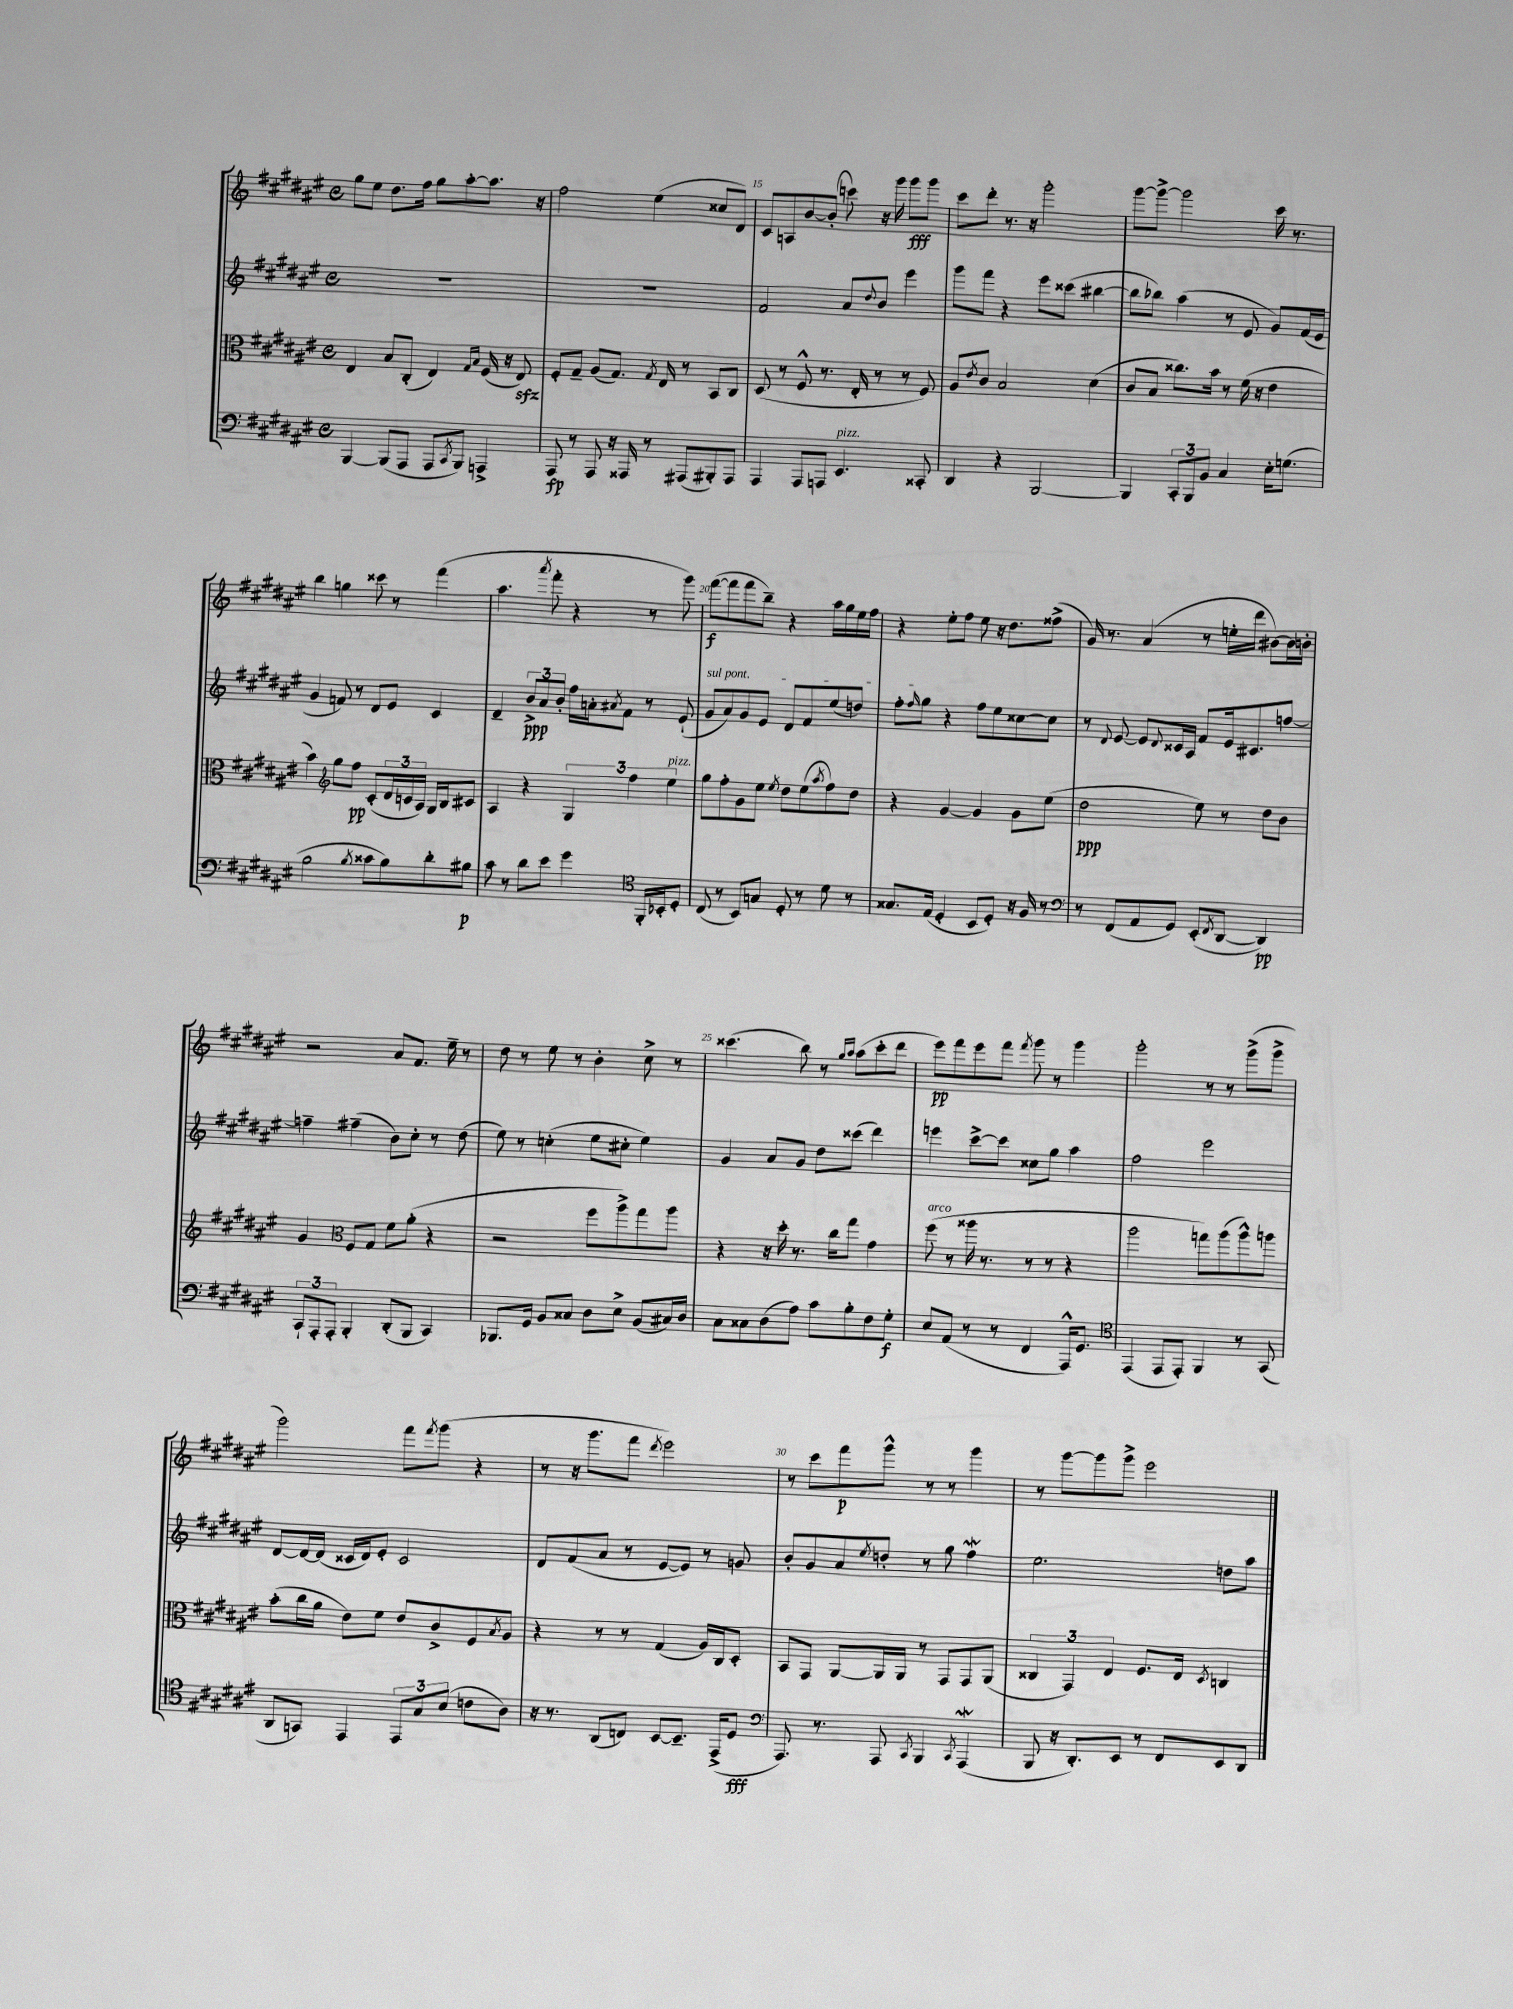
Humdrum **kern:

**kern	**dynam	**kern	**dynam	**kern	**dynam	**kern	**dynam
*part4	*part4	*part3	*part3	*part2	*part2	*part1	*part1
*staff4	*staff4	*staff3	*staff3	*staff2	*staff2	*staff1	*staff1
*clefF4	*	*clefC3	*	*clefG2	*	*clefG2	*
*k[f#c#g#d#a#e#]	*	*k[f#c#g#d#a#e#]	*	*k[f#c#g#d#a#e#]	*	*k[f#c#g#d#a#e#]	*
*M4/4	*	*M4/4	*	*M4/4	*	*M4/4	*
*met(c)	*	*met(c)	*	*met(c)	*	*met(c)	*
=13	=13	=13	=13	=13	=13	=13	=13
[4BBB/	.	4E#/	.	1r	.	8gg#\L	.
.	.	.	.	.	.	8ee#\J	.
(8BBB/L]	.	8B/L	.	.	.	8.dd#\L	.
8AAA#/J	.	(8C#'/J	.	.	.	.	.
.	.	.	.	.	.	16ff#\Jk	.
8AAA#/L	.	4E#/)	.	.	.	8gg#\L	.
8qCC#/	.	.	.	.	.	.	.
8BBB/J)	.	.	.	.	.	[8aa#'\	.
.	.	16qqG#/LL	.	.	.	.	.
.	.	16qqB/JJ	.	.	.	.	.
4AAAn^/	.	(16F#/	.	.	.	8.aa#\J]	.
.	.	16r	.	.	.	.	.
.	.	8E#zz/)	.	.	.	.	.
.	.	.	.	.	.	16r	.
=14	=14	=14	=14	=14	=14	=14	=14
8AAA#/	fp	8F#'/L	.	1r	.	2ff#\	.
8r	.	8G#~/J	.	.	.	.	.
8AAA#/	.	(8A#/L	.	.	.	.	.
16r	.	8.G#/J)	.	.	.	.	.
16AAA##X/	.	.	.	.	.	.	.
8r	.	.	.	.	.	(4ee#\	.
.	.	8qG#/	.	.	.	.	.
.	.	16E#/	.	.	.	.	.
(8AAA#X/L	.	8r	.	.	.	.	.
8BBB#X'/)	.	8BB/L	.	.	.	8cc##X/L	.
8AAA#/J	.	8C#/J	.	.	.	8d#/J)	.
=15	=15	=15	=15	=15	=15	=15	=15
4AAA#/	.	(8D#/	.	2f#/	.	8c#/L	.
.	.	8r	.	.	.	8An/	.
8AAA#/L	.	8F#^^/	.	.	.	[8b/	.
8AAAn/J	.	8.r	.	.	.	(8b'/J]	.
!LO:TX:a:i:t=pizz.	!	!	!	!	!	!	!
4.EE#/	.	.	.	8a#/L	.	8cccn\)	.
.	.	16E#'/	.	.	.	.	.
.	.	.	.	8qqdd#/	.	.	.
.	.	8r	.	8b/J	.	16r	.
.	.	.	.	.	.	16ggg#\	.
.	.	8r	.	4eee#\	.	8ggg#\L	fff
8CC##X'/	.	8F#/)	.	.	.	8ggg#\J	.
=16	=16	=16	=16	=16	=16	=16	=16
4DD#/	.	8A#/L	.	8ggg#\L	.	8ccc#\L	.
.	.	8qe#/	.	.	.	.	.
.	.	8c#/J	.	8fff#\J	.	8ddd#'\J	.
4r	.	2B/	.	4r	.	8.r	.
.	.	.	.	.	.	16r	.
[2BBB/	.	.	.	8eee#\L	.	2ggg#'\	.
.	.	.	.	(8ccc##X\J	.	.	.
.	.	(4d#\	.	[4bb#X\	.	.	.
=17	=17	=17	=17	=17	=17	=17	=17
4BBB/]	.	8c#/L	.	8bb#\L]	.	[8ggg#\L	.
.	.	8B/J	.	8bb-X\J)	.	8ggg#^\J_	.
12CC#'/L	.	8.cc##X\L)	.	(4aa#\	.	2ggg#\]	.
12BBB/	.	.	.	.	.	.	.
12BB/J	.	.	.	.	.	.	.
.	.	16b\Jk	.	.	.	.	.
4C#/	.	8r	.	8r	.	.	.
.	.	(16f#\	.	8e#/	.	.	.
.	.	16r	.	.	.	.	.
16E#'\KL	.	4e#\	.	8g#/L)	.	16ccc#\	.
(8.Gn\J	.	.	.	.	.	8.r	.
.	.	.	.	(16f#/L	.	.	.
.	.	.	.	16e#/JJ	.	.	.
!!LO:LB:g=z
=18	=18	=18	=18	=18	=18	=18	=18
2B\	.	4b\)	.	4g#/	.	4bb\	.
*	*	*clefG2	*	*	*	*	*
.	.	8gg#\L	.	8fn/)	.	4ggn\	.
.	.	8ff#\J	pp	8r	.	.	.
8qB/	.	.	.	.	.	.	.
8c##X\L	.	(8c#'/L	.	8d#/L	.	8ccc##X\	.
8B\)	.	24d#/L	.	8e#/J	.	8r	.
.	.	24cn/	.	.	.	.	.
.	.	24A#/JJ)	.	.	.	.	.
8d#'\	.	16G#/LL	.	4c#/	.	(4fff#\	.
.	.	16B/J	.	.	.	.	.
8B#X\J	p	8c#X/J	.	.	.	.	.
=19	=19	=19	=19	=19	=19	=19	=19
8c#\	.	4A#/	.	4d#~/	.	4.aa#\	.
8r	.	.	.	.	.	.	.
8d#\L	.	4r	.	12b^/L	ppp	.	.
.	.	.	.	12a#/	.	.	.
.	.	.	.	.	.	8qaaa#/	.
8e#\J	.	.	.	.	.	8fff#'\	.
.	.	.	.	12b'/J	.	.	.
4g#\	.	6G#/	.	16ff#\LL	.	4r	.
.	.	.	.	16an'\J	.	.	.
.	.	.	.	8qa#X/	.	.	.
.	.	.	.	8f#\J	.	.	.
.	.	6ff#\	.	.	.	.	.
*clefC4	*	*	*	*	*	*	*
16FF#'/LL	.	.	.	8r	.	8r	.
16BB-X'/J	.	.	.	.	.	.	.
!	!	!LO:TX:a:i:t=pizz.	!	!	!	!	!
.	.	6ee#\	.	.	.	.	.
8D#'/J	.	.	.	(8e#`/	.	8ggg#\)	.
=20	=20	=20	=20	=20	=20	=20	=20
!	!	!	!	!LO:TX:a:i:t=sul pont.	!	!	!
(8C#/	.	8gg#\L	.	8g#/L	.	([8fff#\L	f
8r	.	8ff#'\	.	8a#/)	.	8fff#\]	.
8BB/L)	.	8g#\	.	8g#/	.	8fff#\	.
8Gn/J	.	8ee#\J	.	8e#/J	.	8bb~\J)	.
.	.	8qee#/	.	.	.	.	.
8D#'/	.	8dd#\L	.	8d#/L	.	4r	.
8r	.	(8ee#\	.	8f#/	.	.	.
.	.	8qaa#/	.	.	.	.	.
8d#\	.	8ff#\)	.	(8ee#/	.	16aa#\LL	.
.	.	.	.	.	.	16gg#\	.
8r	.	8dd#\J	.	8ddn/J)	.	16ee#\	.
.	.	.	.	.	.	16ff#\JJ	.
=21	=21	=21	=21	=21	=21	=21	=21
8.G##X/L	.	4r	.	8ff#'\L	.	4r	.
.	.	.	.	16qqff#/	.	.	.
.	.	.	.	8gg#\J	.	.	.
(16E#/Jk	.	.	.	.	.	.	.
4D#'/	.	[4g#/	.	4r	.	8ee#'\L	.
.	.	.	.	.	.	8ff#\J	.
8BB/L	.	4g#/]	.	8ff#\L	.	8ee#\	.
8D#'/J)	.	.	.	8ee#\	.	16r	.
.	.	.	.	.	.	8.dd#\L	.
16r	.	8g#\L	.	[8cc##X\	.	.	.
16F#/	.	.	.	.	.	.	.
8r	.	(8ee#\J	.	8cc##\J]	.	(8ff##X^\J	.
=22	=22	=22	=22	=22	=22	=22	=22
*clefF4	*	*	*	*	*	*	*
8r	.	2dd#\	ppp	8r	.	16g#/)	.
.	.	.	.	.	.	8.r	.
.	.	.	.	8qqd#/	.	.	.
(8FF#/L	.	.	.	[8e#/	.	.	.
8AA#/	.	.	.	8e#/L]	.	(4a#/	.
.	.	.	.	8qqd#/	.	.	.
8GG#/J)	.	.	.	16c##X/L	.	.	.
.	.	.	.	16A#/JJ	.	.	.
(8EE#'/L	.	8ee#\)	.	8f#/L	.	8r	.
8qFF#/	.	.	.	.	.	.	.
[8DD#/J	.	8r	.	16e#/k	.	16een'\LL	.
.	.	.	.	8.c#X/	.	16ddd#\JJ	.
4DD#/])	pp	8dd#\L	.	.	.	[8b#X\L)	.
.	.	8b\J	.	[8ffn/J	.	16b#\L]	.
.	.	.	.	.	.	16bn'\JJ	.
!!LO:LB:g=z
=23	=23	=23	=23	=23	=23	=23	=23
12CC#`/L	.	4g#/	.	4ffn~\]	.	2r	.
12AAA#'/	.	.	.	.	.	.	.
12AAA#'/J	.	.	.	.	.	.	.
*	*	*clefC3	*	*	*	*	*
4BBB'/	.	8F#/L	.	(4ff#X~\	.	.	.
.	.	8G#/J	.	.	.	.	.
(8DD#'/L	.	8f#\L	.	8b\L)	.	8a#/L	.
8BBB/J	.	(8a#'\J	.	8cc#'\J	.	8.f#/J	.
4CC#/)	.	4r	.	8r	.	.	.
.	.	.	.	.	.	16ee#~\	.
.	.	.	.	(8dd#\	.	8r	.
=24	=24	=24	=24	=24	=24	=24	=24
8.BBB-X/L	.	2r	.	8ee#\)	.	8dd#\	.
.	.	.	.	8r	.	8r	.
16GG#/Jk	.	.	.	.	.	.	.
8BB/L	.	.	.	(4ccn'\	.	8ee#\	.
8C##X/J	.	.	.	.	.	8r	.
8D#\L	.	8ff#\L	.	8ee#\L	.	4b'\	.
8E#^\J	.	8aa#^\)	.	8cc#X'\J	.	.	.
(8BB/L	.	8gg#\	.	4ee#\)	.	8cc#^\	.
16C#X/L)	.	8aa#\J	.	.	.	8r	.
16D#/JJ	.	.	.	.	.	.	.
=25	=25	=25	=25	=25	=25	=25	=25
8C#\L	.	4r	.	4g#/	.	(4.ccc##X\	.
8C##X\	.	.	.	.	.	.	.
(8D#\	.	16r	.	8a#/L	.	.	.
.	.	16dd#'\	.	.	.	.	.
8A#\J)	.	8.r	.	8g#/J	.	8bb\)	.
8c#\L	.	.	.	8dd#\L	.	8r	.
.	.	16cc#\KL	.	.	.	.	.
.	.	.	.	.	.	16qqgg#/LL	.
.	.	.	.	.	.	16qqaa#/JJ	.
8B'\	.	8gg#\J	.	(8ccc##X\J	.	(8aa#\L	.
8F#\	.	4g#\	.	4ddd#\)	.	8ccc##'\	.
8G#'\J	f	.	.	.	.	8ddd#\J	.
=26	=26	=26	=26	=26	=26	=26	=26
!	!	!LO:TX:a:i:t=arco	!	!	!	!	!
8E#/L	.	(8ff#\	.	4eeen\	.	8eee#\L)	pp
(8AA#/J	.	8r	.	.	.	8fff#\	.
8r	.	16aa##X\	.	[8ccc#^\L	.	8eee#\	.
.	.	8.r	.	.	.	.	.
8r	.	.	.	8ccc#\J]	.	8fff#\J	.
.	.	.	.	.	.	8qfff#/	.
4FF#/	.	8r	.	8cc##X\L	.	8ggg#\	.
.	.	8r	.	8gg#\J	.	8r	.
16AAA#^^/KL)	.	4r	.	4aa#\	.	4ggg#\	.
8.GG#/J	.	.	.	.	.	.	.
=27	=27	=27	=27	=27	=27	=27	=27
*clefC4	*	*	*	*	*	*	*
(4EE#/	.	2aa#\	.	2ff#\	.	2ggg#'\	.
8EE#/L	.	.	.	.	.	.	.
8EE#'/J)	.	.	.	.	.	.	.
4FF#/	.	8ggn\L)	.	2eee#\	.	8r	.
.	.	(8aa#\	.	.	.	8r	.
8r	.	8aa#^^\)	.	.	.	(8ggg#^\L	.
(8GG#/	.	8aan\J	.	.	.	8ggg#^\J	.
!!LO:LB:g=z
=28	=28	=28	=28	=28	=28	=28	=28
8AA#/L	.	(8b'\L	.	[8d#/L	.	2ggg#\)	.
8GGn/J)	.	16cc#\L	.	16d#/L_	.	.	.
.	.	16a#\JJ	.	(16d#/JJ]	.	.	.
4EE#/	.	8e#\L)	.	16c##X/LL	.	.	.
.	.	.	.	16d#/J)	.	.	.
.	.	8f#\J	.	8e#'/J	.	.	.
12EE#/L	.	8e#/L	.	2c##/	.	8fff#\L	.
12G#/	.	.	.	.	.	.	.
.	.	.	.	.	.	8qfff#/	.
.	.	8c#^/	.	.	.	(8ggg#\J	.
(12B/J	.	.	.	.	.	.	.
8cn\L	.	8F#/	.	.	.	4r	.
.	.	8qB/	.	.	.	.	.
8A#\J)	.	8A#/J	.	.	.	.	.
=29	=29	=29	=29	=29	=29	=29	=29
16r	.	4r	.	8d#/L	.	8r	.
8.r	.	.	.	.	.	.	.
.	.	.	.	(8f#/	.	16r	.
.	.	.	.	.	.	8.ggg#\L	.
(8AA#/L	.	8r	.	8a#/J	.	.	.
8Cn/J)	.	8r	.	8r	.	8fff#\J	.
.	.	.	.	.	.	8qddd#/	.
[8BB/L	.	(4G#/	.	[8e#/L	.	2eee#\)	.
8.BB~/J]	.	.	.	8e#/J])	.	.	.
.	.	16A#/LL)	.	8r	.	.	.
(16EE#^/KL	.	16C#/J	.	.	.	.	.
8D#/J	fff	8D#'/J	.	8gn/	.	.	.
=30	=30	=30	=30	=30	=30	=30	=30
*clefF4	*	*	*	*	*	*	*
8.AAA#/)	.	8BB/L	.	8b'/L	.	8r	.
.	.	8GG#/J	.	8g#/	.	8ccc#\L	.
8.r	.	.	.	.	.	.	.
.	.	[8AA#/L	.	8a#/	.	8fff#\	p
.	.	.	.	8qee#/	.	.	.
8AAA#/	.	16AA#/L]	.	8ddn'/J	.	8ggg#^^\J	.
.	.	16AA#/JJ	.	.	.	.	.
8qCC#/	.	.	.	.	.	.	.
4BBB/	.	8r	.	8r	.	8r	.
.	.	8GG#/L	.	8gg#\	.	8r	.
8qCC#/	.	.	.	.	.	.	.
(4AAA#W/	.	8GG#/	.	4ff#w\	.	4ggg#\	.
.	.	(8AA#/J	.	.	.	.	.
=31	=31	=31	=31	=31	=31	=31	=31
8BBB/	.	6C##X/	.	2.ee#\	.	8r	.
16r	.	.	.	.	.	[8ggg#\L	.
.	.	6GG#/)	.	.	.	.	.
8.DD#'/L)	.	.	.	.	.	.	.
.	.	.	.	.	.	8ggg#\]	.
.	.	6E#/	.	.	.	.	.
8EE#/J	.	.	.	.	.	8ggg#^\J	.
8r	.	8.F#/L	.	.	.	2eee#\	.
8FF#/L	.	.	.	.	.	.	.
.	.	16E#/Jk	.	.	.	.	.
.	.	8qD#/	.	.	.	.	.
8EE#/	.	4Cn/	.	8ddn\L	.	.	.
8DD#/J	.	.	.	8aa#\J	.	.	.
==	==	==	==	==	==	==	==
*-	*-	*-	*-	*-	*-	*-	*-
